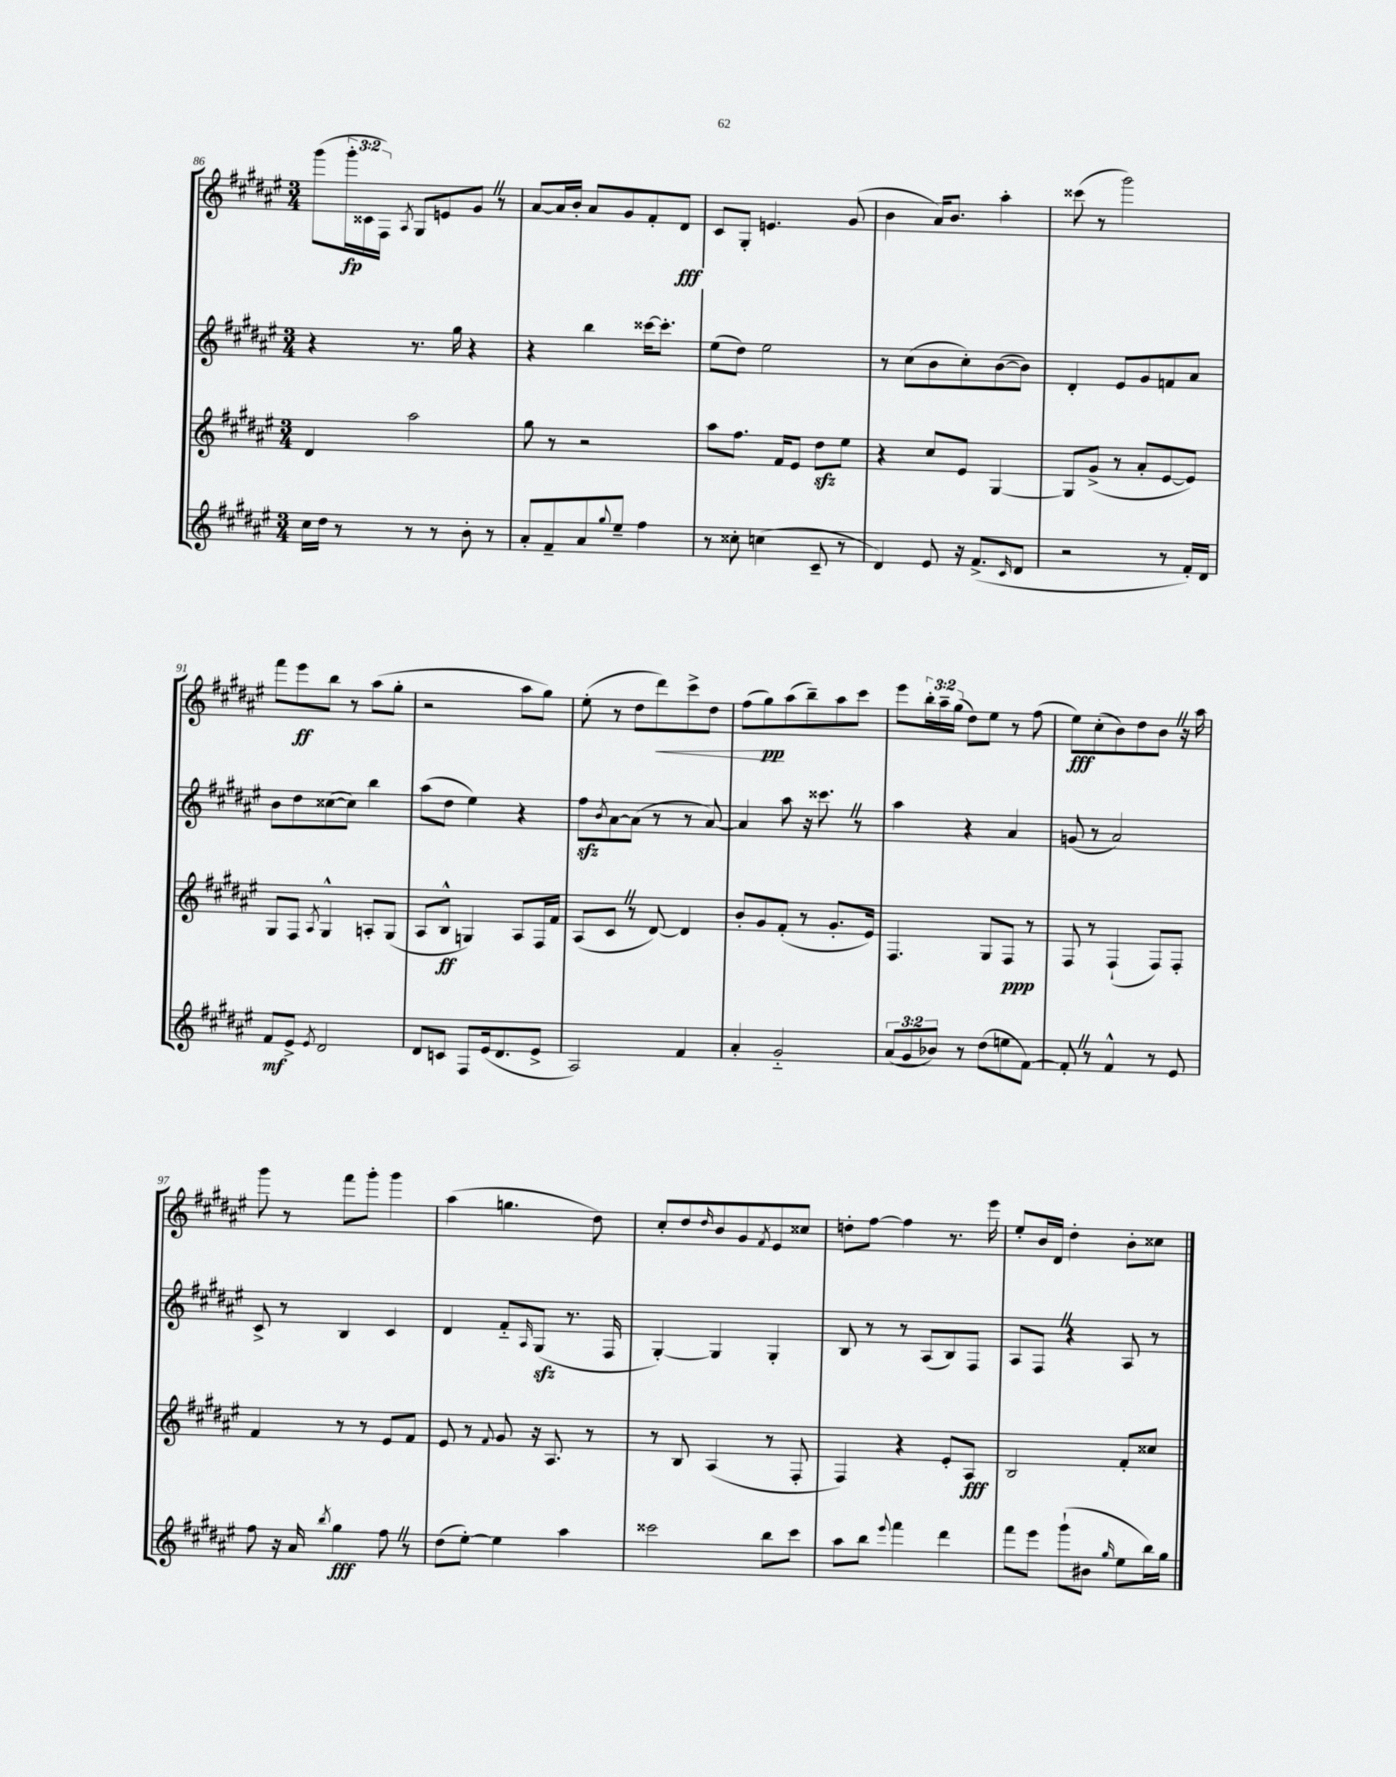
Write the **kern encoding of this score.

**kern	**kern	**kern	**kern
*staff4	*staff3	*staff2	*staff1
*clefG2	*clefG2	*clefG2	*clefG2
*k[f#c#g#d#a#e#]	*k[f#c#g#d#a#e#]	*k[f#c#g#d#a#e#]	*k[f#c#g#d#a#e#]
*M3/4	*M3/4	*M3/4	*M3/4
16cc#\LL	4d#/	4r	(8ggg#\L
16dd#\JJ	.	.	.
8r	.	.	24ggg#'\L
.	.	.	24c##\
.	.	.	24F#\JJ)
.	.	.	8qA#/
8r	2aa#\	8.r	8G#/L
8r	.	.	8e/
.	.	16gg#\	.
8b'\	.	4r	8g#/J
8r	.	.	8r
=	=	=	=
8a#'/L	8gg#\	4r	[8a#/L
8f#~/	8r	.	16a#/]L
.	.	.	16b'/JJ
8a#/	2r	4bb\	8a#/L
8qqgg#/	.	.	.
8ee#~/J	.	.	8g#/
4ff#\	.	[16ccc##\LK	8f#'/
.	.	8.ccc##'\]J	.
.	.	.	8d#/J
=	=	=	=
8r	8aa#\L	(8ee#\L	8c#/L
8cc##'\	8.ff#\J	8dd#\J)	8G#'/J
(4cc\	.	2ee#\	4.e/
.	16f#/LK	.	.
.	8e#/J	.	.
8c#~/	8dd#\L	.	.
8r	8ee#\J	.	(8g#/
=	=	=	=
4d#/)	4r	8r	4b\
.	.	(8cc#\L	.
8e#/	8cc#/L	8b\	16a#/LK)
.	.	.	8.b/J
16r	8e#/J	8cc#'\)	.
(8.f#^/L	.	.	.
.	[4G#/	([8b\	4aa#'\
16qqc#/	.	.	.
8d#/J	.	8b\]J)	.
=	=	=	=
2r	8G#/]L	4d#'/	(8ccc##\
.	(8g#^/J	.	8r
.	8r	8e#/L	2ggg#\)
.	8a#'/L	8g#/	.
8r	[8e#/	8f/	.
16f#'/LL)	8e#/]J)	8a#/J	.
16d#/JJ	.	.	.
=	=	=	=
8f#/L	8G#/L	8b\L	8fff#\L
8e#^/J	8F#/J	8dd#\	8eee#\
8qe#/	8qA#/	.	.
2d#/	4G#^^/	([8cc##\	8bb\J
.	.	8cc##\]J)	8r
.	8A'/L	4bb\	(8aa#\L
.	(8G#/J	.	8gg#'\J
=	=	=	=
8d#/L	8A#/L	(8aa#\L	2r
8c/J	8B^^/J	8dd#\J	.
8F#/L	4G/)	4ee#\)	.
(16e#/k	.	.	.
8.d#/	.	.	.
.	8A#/L	4r	8aa#\L
8e#^/J	16F#/L	.	8gg#\J)
.	16f#/JJ	.	.
=	=	=	=
2A#/)	(8A#/L	8ff#\L	(8ee#'\
.	.	8qb/	.
.	8c#/J	[8a#\	8r
.	8r	(8a#\]J	8dd#\L
.	[8d#/)	8r	8ddd#\)
4f#/	4d#/]	8r	8ccc#^\
.	.	[8a#/)	8dd#\J
=	=	=	=
4a#'/	8b'/L	4a#/]	(8ff#\L
.	8g#/	.	8gg#\)
2g#'~/	(8f#'/J	8aa#\	(8aa#\
.	8r	16r	8bb~\)
.	.	8.ccc##\	.
.	8.g#'/L	.	8aa#\
.	.	8r	8ccc#\J
.	16e#/Jk)	.	.
=	=	=	=
(12a#/L	4.F#/	4aa#\	8eee#\L
12g#/	.	.	.
.	.	.	24bb'\L
12b-/J)	.	.	24aa#~\
.	.	.	(24gg#\JJ
8r	.	4r	8dd#\L)
(8dd#\L	8G#/L	.	8ee#\J
8ee\	8F#/J	4a#/	8r
[8f#\J)	8r	.	(8ff#\
=	=	=	=
8f#'/]	8F#/	(8g/	8ee#\L)
8r	8r	8r	(8cc#'\
4f#^^/	(4F#`/	2a#/)	8b\)
.	.	.	8dd#\
8r	8F#/L)	.	8b\J
8e#/	8F#'/J	.	16r
.	.	.	16aa#\
=	=	=	=
8ff#\	4f#/	8c#^/	8ggg#\
16r	.	8r	8r
16a#/	.	.	.
8qbb/	.	.	.
4gg#\	8r	4B/	8fff#\L
.	8r	.	8ggg#'\J
8ff#\	8e#/L	4c#/	4ggg#\
8r	8f#/J	.	.
=	=	=	=
(8dd#\L	8e#/	4d#/	(4aa#\
[8ee#'\J)	8r	.	.
.	8qqf#/	.	.
4ee#\]	8g#/	8f#'~/L	4.gg\
.	.	16qqA#/	.
.	16r	(8G#/J	.
.	8.A#/	.	.
4aa#\	.	8.r	.
.	8r	.	8dd#\)
.	.	16F#/	.
=	=	=	=
2ccc##\	8r	[4G#'/)	8cc#'/L
.	8B/	.	8dd#/
.	.	.	16qqdd#/
.	(4A#/	4G#/]	8b/
.	.	.	8g#/
.	.	.	8qf#/
8bb\L	8r	4G#'/	8e#/
8ccc##\J	8F#'/	.	8cc##/J
=	=	=	=
8aa#\L	4F#/)	8B/	8dd'\L
8bb\J	.	8r	[8ff#\J
8qqeee#/	.	.	.
4fff#\	4r	8r	4ff#\]
.	.	(8A#/L	.
4ddd#\	8e#'/L	8B/)	8.r
.	8A#/J	8F#/J	.
.	.	.	16eee#\
=	=	=	=
8fff#\L	2B/	8A#/L	8ee#'/L
8eee#\J	.	8F#/J	16b/L
.	.	.	16d#/JJ
(8ggg#`\L	.	4r	4dd#'\
8b#\J	.	.	.
16qqgg#/	.	.	.
8ee#\L	8f#'/L	8A#/	8b'\L
16bb\L)	8cc##/J	8r	8cc##\J
16gg#\JJ	.	.	.
==	==	==	==
*-	*-	*-	*-
